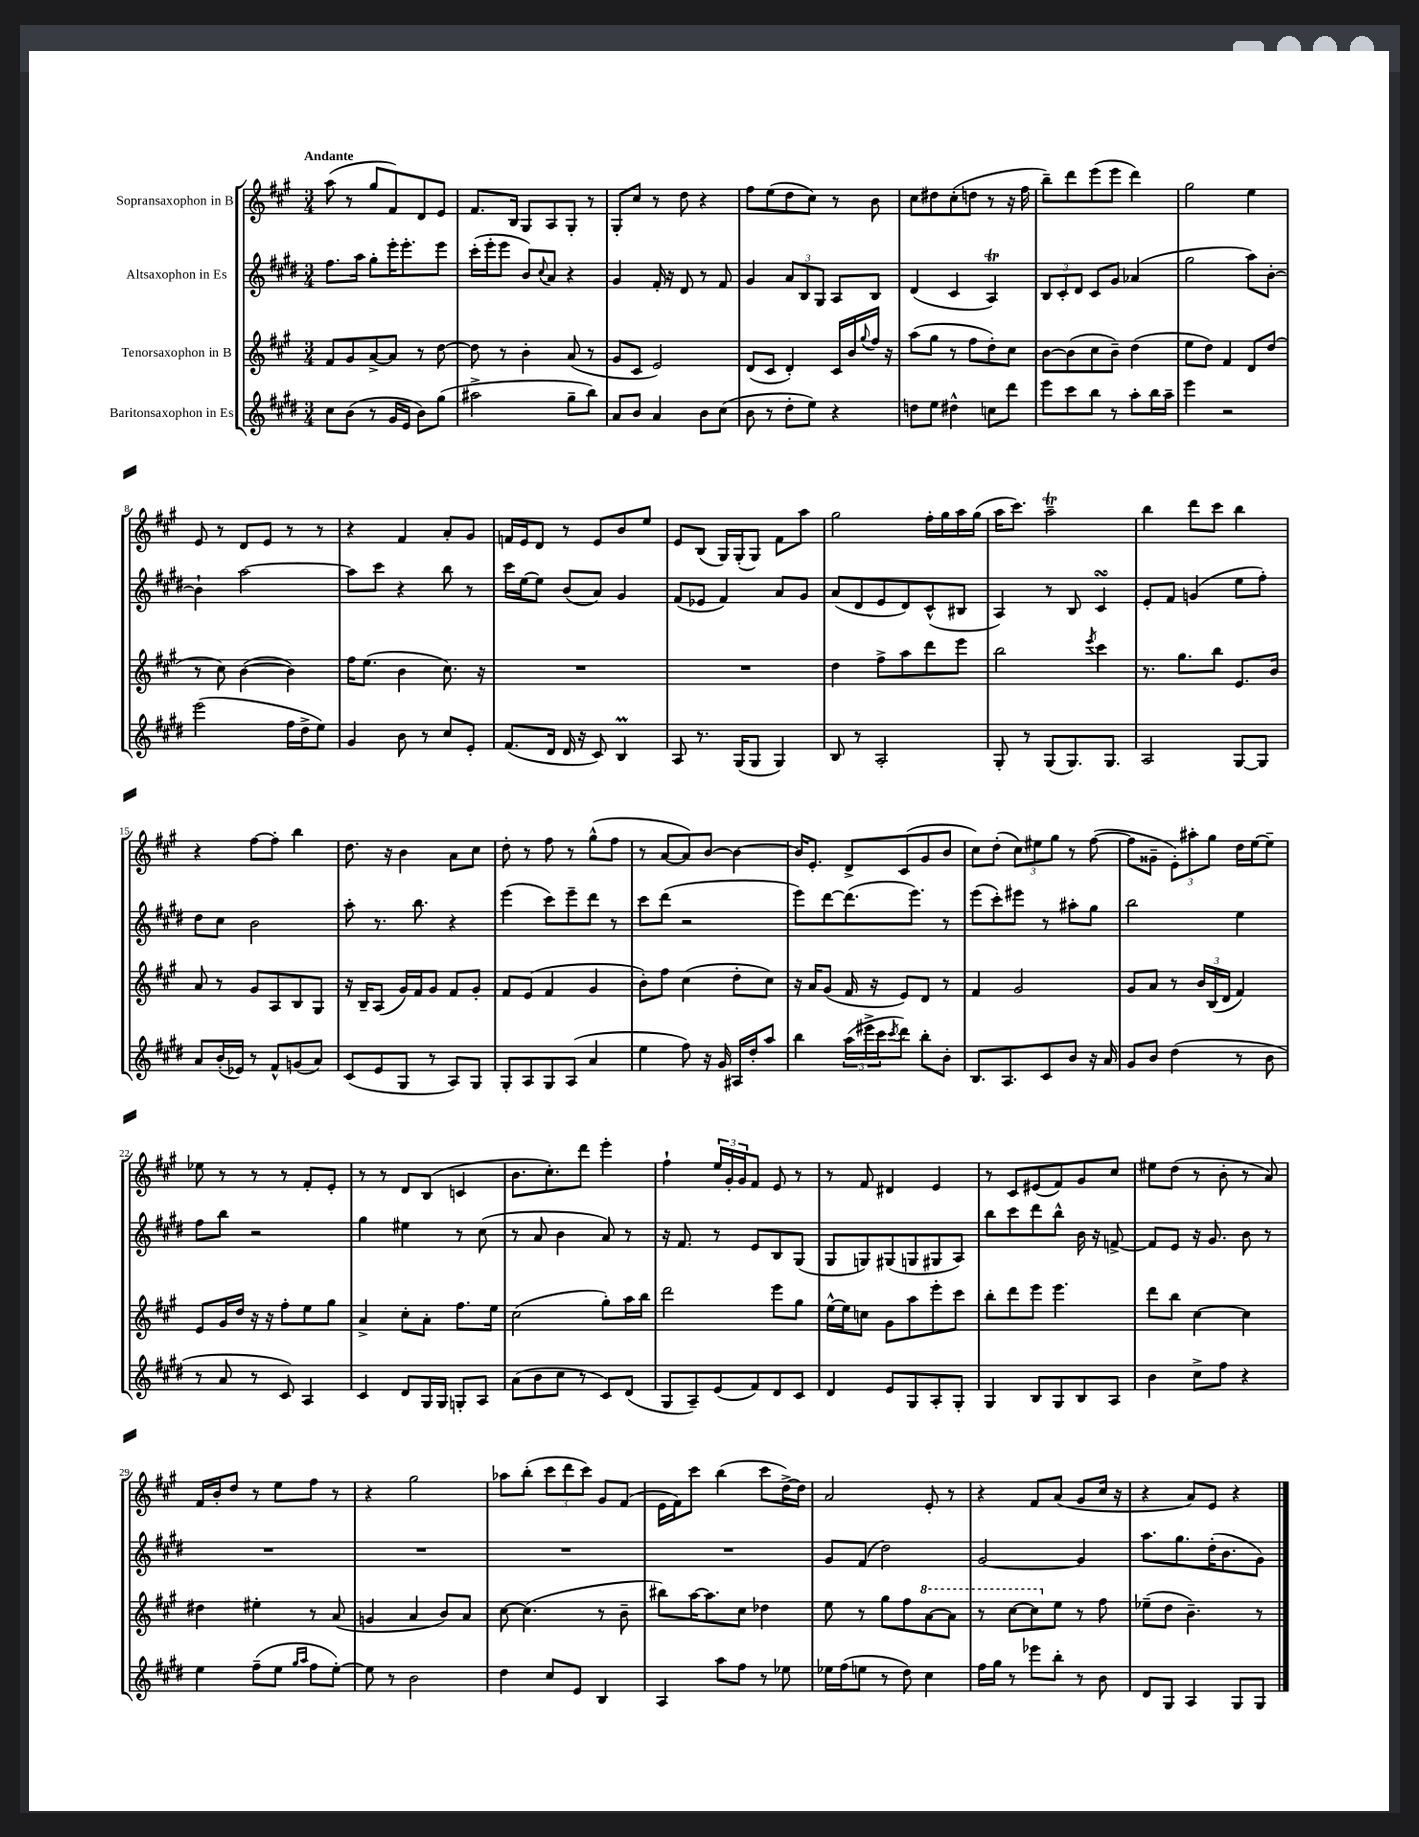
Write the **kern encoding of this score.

**kern	**kern	**kern	**kern
*staff4	*staff3	*staff2	*staff1
*clefG2	*clefG2	*clefG2	*clefG2
*k[f#c#g#d#]	*k[f#c#g#]	*k[f#c#g#d#]	*k[f#c#g#]
*M3/4	*M3/4	*M3/4	*M3/4
8cc#\L	8f#/L	8.ff#\L	(8aa\
(8b\J	8g#/	.	8r
.	.	16aa\Jk	.
8r	[8a^/	8gg#'\L	8gg#/L
16g#/LL	8a/]J	16eee'\K	8f#/)
16e/JJ	.	8.eee'\	.
8b\L)	8r	.	8d/
(8gg#\J	[8dd\	8eee\J	8e/J
=	=	=	=
2aa#^\	8dd\]	(16ccc#'\LL	8.f#/L
.	.	16eee'\J	.
.	8r	8eee\J	.
.	.	.	16B/Jk
.	4b'\	8b/L)	8G#/L
.	.	8qqcc#/	.
.	.	8a/J	8A/
8gg#~\L	(8a/	4r	8G#'/J
8bb\J)	8r	.	8r
=	=	=	=
8a/L	8g#/L	4g#/	8G#'/L
8b/J	8c#/J	.	8cc#/J
4a/	2e/)	16f#'/	8r
.	.	16r	.
.	.	8d#/	8dd\
8b\L	.	8r	4r
(8cc#\J	.	8f#/	.
=	=	=	=
8b\	(8d/L	4g#/	8ff#\L
8r	8c#/J	.	(8ee\
8dd#'\L	4d'/)	12a/L	8dd\
.	.	12B/	.
8ee\J)	.	.	8cc#\J)
.	.	12G#/J	.
4r	16c#/LL	8A/L	8r
.	16b/	.	.
.	8qqgg#/	.	.
.	16ff#/JJ	8B/J	8b\
.	16r	.	.
=	=	=	=
8dd\L	(8aa\L	(4d#/	8cc#\L
8ee\J	8gg#\J	.	8dd#\
4dd#^^\	8r	4c#/	(8cc#'\
.	8ff#\L	.	8dd\J
8cc\L	8dd'\)	4A/)	8r
8ddd#\J	8cc#\J	.	16r
.	.	.	16ff#\
=	=	=	=
8eee\L	[8b\L	12B/L	8bb~\L)
.	.	12c#'/	.
8ccc#\	(8b\]	.	8ddd\
.	.	12d#/J	.
8bb\J	8cc#\	8c#/L	(8eee\
8r	8b~\J)	8g#/J	8eee\J
8aa'\L	(4dd\	(4a-/	4ddd\)
16bb\L	.	.	.
16aa~\JJ	.	.	.
=	=	=	=
4eee\	8ee\L	2gg#\	2gg#\
.	8dd\J)	.	.
2r	4f#/	.	.
.	8d/L	8aa\L)	4ee\
.	(8dd/J	[8b'\J	.
=	=	=	=
(2eee\	8r	4b`\]	8e/
.	8cc#\)	.	8r
.	([4b\	[2aa\	8d/L
.	.	.	8e/J
16ff#\LL	4b\])	.	8r
16dd#^\J	.	.	.
8ee\J)	.	.	8r
=	=	=	=
4g#/	16ff#\LK	8aa\]L	4r
.	(8.ee\J	.	.
.	.	8ccc#\J	.
8b\	4b\	4r	4f#/
8r	.	.	.
8cc#/L	8.cc#\)	8bb\	8a'/L
8e'/J	.	8r	8g#/J
.	16r	.	.
=	=	=	=
(8.f#/L	2.r	16ccc#\LL	16f/LL
.	.	[16ee\J	16e/J
.	.	8ee\]J	8d/J
16d#/Jk	.	.	.
16d#/	.	(8b/L	8r
16r	.	.	.
8c#/)	.	8a/J)	8e/L
4B/	.	4g#/	8b/
.	.	.	8ee/J
=	=	=	=
8A/	2.r	(8f#/L	8e/L
8.r	.	8e-/J	(8B/J
.	.	4f#/)	16G#/LL)
(16G#/LK	.	.	(16G#'/J
8G#/J	.	.	8G#/J)
4G#/)	.	8a/L	8f#\L
.	.	8g#/J	8aa\J
=	=	=	=
8B/	4dd\	(8a/L	2gg#\
8r	.	8d#/	.
2A'/	8ff#^\L	8e/	.
.	8aa\	8d#/)	.
.	8ddd\	(8c#^^/	16ff#'\LL
.	.	.	16gg#\
.	8eee\J	8B#/J	16aa\
.	.	.	(16gg#\JJ
=	=	=	=
8G#'/	2bb\	4A/)	16aa\LK
.	.	.	8.ccc#\J)
8r	.	.	.
(8G#/L	.	8r	2aa~\
8.G#/)	.	8B/	.
.	8qeee/	.	.
.	4ccc#\	4c#/	.
8.G#/J	.	.	.
=	=	=	=
2A/	8.r	8e'/L	4bb\
.	.	8f#/J	.
.	8.gg#\L	.	.
.	.	(4g/	8ddd\L
.	8bb\J	.	8ccc#\J
[8G#/L	8.e/L	8ee\L	4bb\
8G#/]J	.	8ff#'\J)	.
.	16b/Jk	.	.
=	=	=	=
8a/L	8a/	8dd#\L	4r
(16b'/L	8r	8cc#\J	.
16e-/JJ)	.	.	.
8r	8g#/L	2b\	[8ff#\L
8f#^^/L	8A/	.	8ff#'\]J
(8g/	8B/	.	4bb\
8a/J)	8G#/J	.	.
=	=	=	=
(8c#/L	16r	8aa'\	8.dd\
.	16B~/LK	.	.
8e/	(8A/J	8.r	.
.	.	.	16r
8G#/J	16g#/LL)	.	4b\
.	16f#/J	8.bb\	.
8r	8g#/J	.	.
8A/L)	8f#/L	4r	8a\L
8G#/J	8g#'/J	.	8cc#\J
=	=	=	=
8G#'/L	8f#/L	(4eee\	8dd'\
8A/	(8e/J	.	8r
8G#/	4f#/	8ccc#\L)	8ff#\
(8A/J	.	8eee~\	8r
4a/	4g#/	8ddd#\J	(8gg#^^\L
.	.	8r	8ff#\J
=	=	=	=
4ee\	8b'\L)	8ccc#\L	8r
.	8ff#\J	(8ddd#\J	[8a/L
8ff#\)	(4cc#\	2r	8a/])
16r	.	.	[8b/J
16g#/	.	.	.
16A#/LL	8dd'\L	.	4b\_
16dd#'/J	.	.	.
8aa/J	8cc#\J)	.	.
=	=	=	=
4bb\	16r	8eee\L)	16b/]LK
.	16a/LK	.	8.e'/J
.	(8g#/J	[8ddd#\	.
(24aa\LL	16f#/	(8.ddd#\]	8d^/L
24eee#^\	.	.	.
.	16r	.	.
24ccc#\J	.	.	.
8qccc#/	.	.	.
8ddd#\J)	8e/L)	.	(8c#/
.	.	8.eee\J)	.
8bb'\L	8d/J	.	8g#/
8b'\J	8r	8r	8b/J
=	=	=	=
8.B/L	4f#/	(8eee\L	8cc#\L)
.	.	8ccc#'\)	(8dd'\J
8.A/	.	.	.
.	2g#/	8eee#\J	12cc#\L)
.	.	.	12ee#\
8c#/	.	8r	.
.	.	.	12gg#\J
8b/J	.	8aa#'\L	8r
16r	.	8gg#\J	([8ff#\
16a/	.	.	.
=	=	=	=
8g#/L	8g#/L	2bb\	8ff#\]L
8b/J	8a/J	.	8g##~\J
(4dd#\	8r	.	12e'\L)
.	.	.	12aa#'\
.	24b/LL	.	.
.	(24B/	.	12gg#\J
.	24d/JJ	.	.
8r	4f#/)	4ee\	16dd\LL
.	.	.	[16ee\J
8b\	.	.	8ee~\]J
=	=	=	=
8r	8e/L	8ff#\L	8ee-\
8a/	16g#/L	8bb\J	8r
.	16dd/JJ	.	.
8r	16r	2r	8r
.	16r	.	.
8c#/)	8ff#'\L	.	8r
4A/	8ee\	.	8f#'/L
.	8gg#\J	.	8e'/J
=	=	=	=
4c#/	4a^/	4gg#\	8r
.	.	.	8r
8d#/L	8cc#'\L	4ee#\	8d/L
16G#/L	8a'\J	.	(8B/J
16G#/JJ	.	.	.
8G'/L	8.ff#\L	8r	4c/
8A/J	.	(8cc#\	.
.	16ee\Jk	.	.
=	=	=	=
(8a\L	(2cc#\	8r	8.b\L
8b\	.	8a/	.
.	.	.	8.cc#'\)
8cc#\J	.	4b\	.
8r	.	.	8ddd\J
8c#/L)	8gg#'\L)	8a/)	4eee'\
(8d#/J	16aa\L	8r	.
.	16bb\JJ	.	.
=	=	=	=
8G#/L	2ddd\	16r	4ff#`\
.	.	8.f#/	.
8A~/)	.	.	.
(8e/	.	8r	24ee/LL
.	.	.	24g#'/
.	.	.	24g#/J
8f#/)	.	8e/L	8f#/J
8d#/	8eee\L	8B/	8e/
8c#/J	8gg#\J	(8G#/J	8r
=	=	=	=
4d#/	[16ee^^\LL	8G#/L	8r
.	16ee\]J	.	.
.	8cc\J	8G/)	8f#/
8e/L	8g#\L	(8G#/	4d#/
8G#/	8aa\	8G/	.
8A'/	8eee'\	8G#/	4e/
8G#'/J	8ccc#\J	8A/J)	.
=	=	=	=
4G#/	8bb'\L	8bb\L	8r
.	8ddd\	8ccc#\	8c#/L
8B/L	8eee\J	8ddd#\	(8e#/
8G#/	4.eee\	8bb^^\J	8f#/)
8B/	.	16b\	8g#/
.	.	16r	.
8A/J	.	[8f^/	8cc#/J
=	=	=	=
4b\	8ddd\L	8f/]L	8ee#\L
.	8bb\J	8e/J	(8dd\J
8cc#^\L	[4cc#\	16r	8r
.	.	8.g#/	.
8ff#\J	.	.	8b'\
4r	4cc#\]	8b\	8r
.	.	8r	8a/)
=	=	=	=
4ee\	4dd#\	2.r	16f#/LL
.	.	.	16b'/J
.	.	.	8dd/J
(8ff#~\L	4ee#'\	.	8r
8ee\J	.	.	8ee\L
16qqgg#/LL	.	.	.
16qqaa/JJ	.	.	.
8ff#\L	8r	.	8ff#\J
[8ee'\J)	(8a/	.	8r
=	=	=	=
8ee\]	4g/	2.r	4r
8r	.	.	.
2b\	4a/	.	2gg#\
.	8b/L)	.	.
.	8a/J	.	.
=	=	=	=
4dd#\	[8cc#\	2.r	8aa-\L
.	(4.cc#\]	.	(8bb'\J
8cc#/L	.	.	12ccc#\L
.	.	.	12ddd\
8e/J	.	.	.
.	.	.	12ccc#\J)
4B/	8r	.	8g#/L
.	8b~\	.	(8f#/J
=	=	=	=
4A/	8bb#\L)	2.r	16e\LL
.	.	.	16f#\J)
.	[16aa\K	.	8ccc#\J
.	8.aa\]	.	.
8aa\L	.	.	(4bb\
8ff#\J	8cc#\J	.	.
8r	4dd-\	.	8ccc#\L
8ee-\	.	.	[16dd^\L)
.	.	.	16dd\]JJ
=	=	=	=
16ee-\LL	8ee\	8g#/L	2a/
(16ff#\J	.	.	.
8ee\J	8r	(8f#/J	.
8r	8gg#\L	2dd#\)	.
8dd#\)	8ff#\	.	.
4cc#\	[8aa\	.	8e'/
.	8aa\]J	.	8r
=	=	=	=
16ff#\LL	8r	[2g#/	4r
16gg#\JJ	.	.	.
8r	[8ccc#\L	.	.
8eee-\L	8ccc#\]	.	8f#/L
8bb'\J	8ee\J	.	(8a/J
8r	8r	4g#/]	8g#/L
8b\	8ff#\	.	16cc#/Jk
.	.	.	16r
=	=	=	=
8d#/L	(8ee-~\L	8.aa\L	4r
8G#/J	8dd\J	.	.
.	.	8.gg#\	.
4A/	4.b~\)	.	8a/L)
.	.	(16dd#'\K	8e/J
.	.	8.b\	.
8G#/L	.	.	4r
8G#/J	8r	8g#\J)	.
==	==	==	==
*-	*-	*-	*-
